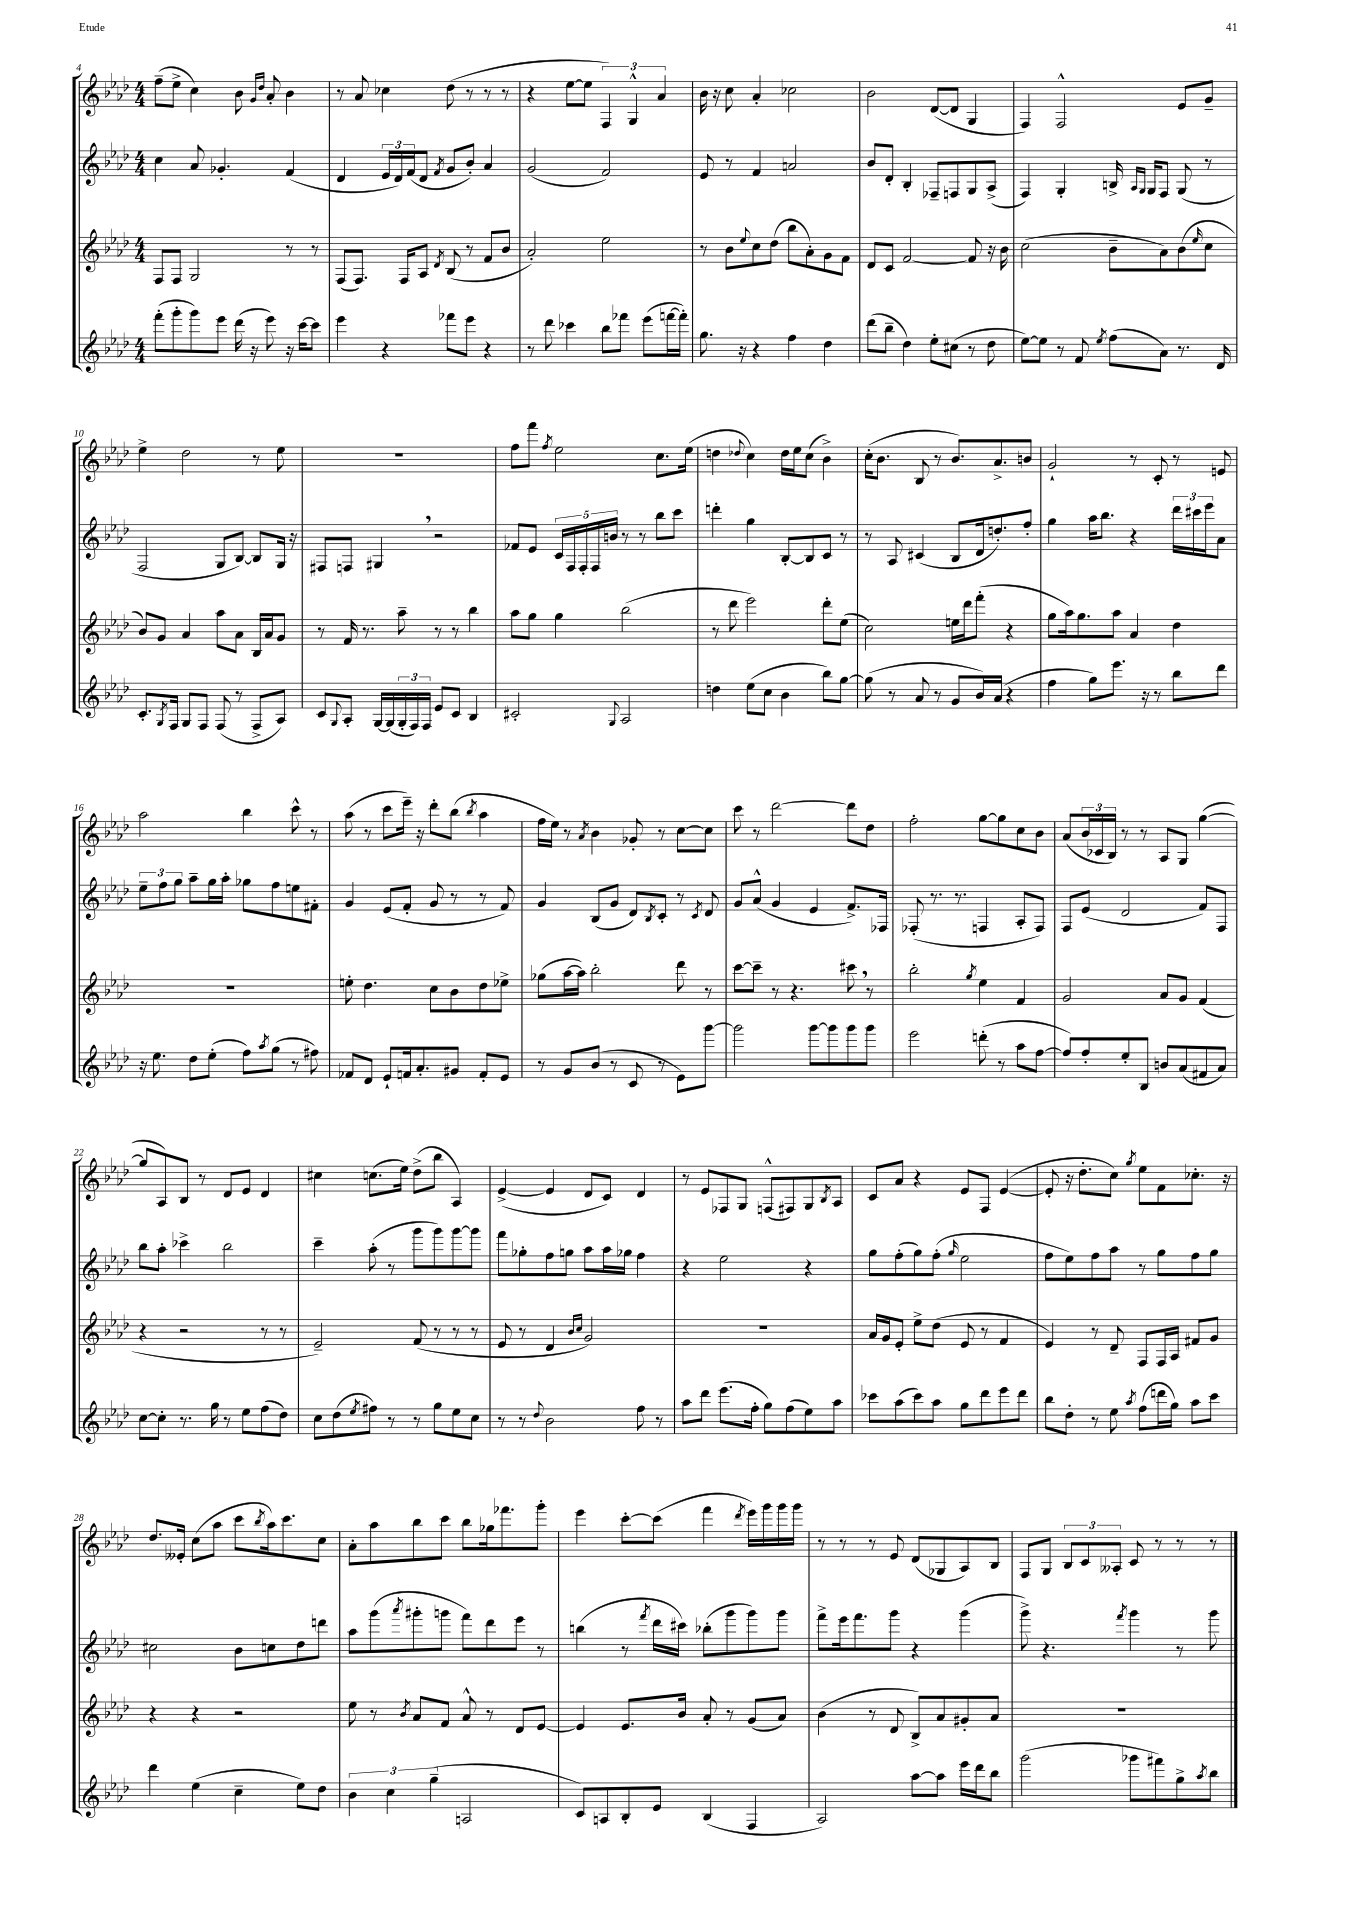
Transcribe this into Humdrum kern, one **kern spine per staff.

**kern	**kern	**kern	**kern
*staff4	*staff3	*staff2	*staff1
*clefG2	*clefG2	*clefG2	*clefG2
*k[b-e-a-d-]	*k[b-e-a-d-]	*k[b-e-a-d-]	*k[b-e-a-d-]
*M4/4	*M4/4	*M4/4	*M4/4
(8fff'\L	8F/L	4cc\	(8ff~\L
8ggg'\	8F/J	.	8ee-^\J
8ggg\)	2G/	8a-/	4cc\)
8eee-\J	.	4.g-'/	.
(16ddd-\	.	.	8b-\
16r	.	.	.
.	.	.	16qqg/LL
.	.	.	16qqdd-/JJ
8eee-\)	.	.	8a-'/
16r	8r	(4f/	4b-\
[16ccc\LK	.	.	.
8ccc\]J	8r	.	.
=	=	=	=
4eee-\	(8F/L	4d-/	8r
.	8.F/J)	.	8a-/
4r	.	24e-/LL	4cc-\
.	.	24d-/)	.
.	16F/LK	.	.
.	.	(24f/J	.
.	8A-/J	8d-/J	.
.	8qd-/	8qf/	.
8fff-\L	(8B-/	8g/L	(8dd-\
8eee-\J	8r	8b-'/J)	8r
4r	8f/L	4a-/	8r
.	8b-/J	.	8r
=	=	=	=
8r	2a-'/)	(2g/	4r
8ddd-\	.	.	.
4ccc-\	.	.	[8ee-\L
.	.	.	8ee-\]J
8bb-\L	2ee-\	2f/)	6F/)
8fff-\J	.	.	.
.	.	.	6G^^/
(8eee-\L	.	.	.
.	.	.	6a-/
[16fff\L	.	.	.
16fff'\]JJ)	.	.	.
=	=	=	=
8.gg\	8r	8e-/	16b-\
.	.	.	16r
.	8b-\L	8r	8cc\
16r	.	.	.
.	8qqee-/	.	.
4r	8cc\	4f/	4a-'/
.	(8dd-\J	.	.
4ff\	8bb-\L	2a/	2cc-\
.	8a-'\)	.	.
4dd-\	8g\	.	.
.	8f\J	.	.
=	=	=	=
(8ddd-\L	8d-/L	8b-/L	2b-\
8bb-~\J	8c/J	8d-'/J	.
4dd-\)	[2f/	4B-'/	.
8ee-'\L	.	8F-~/L	([8d-/L
(8cc#\J	.	8F/	8d-/]J
8r	8f/]	8G/	4G/
8dd-\	16r	(8A-^/J	.
.	16b-\	.	.
=	=	=	=
[8ee-\L)	(2cc\	4F/)	4F/)
8ee-\]J	.	.	.
8r	.	4G'/	2F^^/
8f/	.	.	.
8qee-/	.	.	.
(8ff\L	8b-~\L	16B^/	.
.	.	16qqA-/LL	.
.	.	16qqG/JJ	.
.	.	16G/LK	.
8a-\J)	8a-\)	8F/J	.
8.r	(8b-\	(8G/	8e-/L
.	16qqee-/	.	.
.	8cc\J	8r	8g~/J
16d-/	.	.	.
=	=	=	=
8.c'/L	8b-/L)	2F/	4ee-^\
.	8g/J	.	.
8qG/	.	.	.
16F/Jk	.	.	.
8G/L	4a-/	.	2dd-\
8F/J	.	.	.
(8F/	8aa-\L	8G/L	.
8r	8a-\J	[8B-/J)	.
8F^/L	16B-/LL	8B-/]L	8r
.	16a-/J	.	.
8A-/J)	8g/J	16G/Jk	8ee-\
.	.	16r	.
=	=	=	=
8c/L	8r	8F#/L	1r
8qqG/	.	.	.
8A-'/J	16f/	8F/J	.
.	8.r	.	.
[16G/LL	.	4G#/	.
(16G/]	.	.	.
24G'/	8aa-~\	.	.
24F/)	.	.	.
24F/JJ	.	.	.
8e-/L	8r	2r	.
8c/J	8r	.	.
4B-/	4bb-\	.	.
=	=	=	=
2c#'/	8aa-\L	8f-/L	8ff\L
.	8gg\J	8e-/J	8fff\J
.	.	.	8qff/
.	4gg\	20c/LL	2ee-\
.	.	20F/	.
.	.	20F'/	.
.	.	20F/	.
.	.	20b/JJ	.
8qqG/	.	.	.
2A-/	(2bb-\	8r	.
.	.	8r	.
.	.	8bb-\L	8.cc\L
.	.	8ccc\J	.
.	.	.	(16ee-\Jk
=	=	=	=
4dd\	8r	4ddd'\	4dd\
.	8ddd-\	.	.
.	.	.	8qqdd-/
(8ee-\L	2eee-\)	4gg\	4cc\)
8cc\J	.	.	.
4b-\	.	[8B-'/L	16dd-\LL
.	.	.	16ee-\J
.	.	8B-/]	(8cc\J
8bb-\L)	8ddd-'\L	8c/J	4b-^\)
[8gg\J	(8ee-\J	8r	.
=	=	=	=
(8gg\]	2cc\)	8r	(16cc'\LK
.	.	.	8.b-\J
8r	.	8A-/	.
8a-/	.	(4c#/	8B-/
8r	.	.	8r
8g/L	16ee\LL	8B-/L	8.b-/L)
.	16ddd-\J	.	.
16b-/L)	(8fff'\J	16d-/k	.
(16a-/JJ	.	8.dd'/)	8.a-^/
4r	4r	.	.
.	.	8ff'/J	8b/J
=	=	=	=
4ff\	8gg\L	4gg\	2g`/
.	16aa-\k)	.	.
.	8.gg\	.	.
8gg\L)	.	16aa-\LK	.
.	.	8.bb-\J	.
8.eee-\J	8aa-\J	.	.
.	4a-/	4r	8r
16r	.	.	.
8r	.	.	8c'/
8bb-\L	4dd-\	24ddd-\LL	8r
.	.	24ccc#\	.
.	.	24eee-\J	.
8ddd-\J	.	8a-\J	8e/
=	=	=	=
16r	1r	12ee-~\L	2aa-\
8.ee-\	.	.	.
.	.	12ff\	.
.	.	12gg\J	.
8dd-\L	.	8aa-~\L	.
(8ee-'\J	.	16gg\L	.
.	.	16aa-'\JJ	.
8ff\L)	.	8gg-\L	4bb-\
8qaa-/	.	.	.
(8gg\J	.	8ff\	.
8r	.	8ee\	8ccc^^\
8ff#\)	.	8f#'\J	8r
=	=	=	=
8f-/L	8ee'\	4g/	(8aa-\
8d-/J	4.dd-\	.	8r
8e-`/L	.	(8e-/L	8ccc\L
16f/k	.	8f'/J	16eee-~\Jk)
8.a-'/	.	.	16r
.	8cc\L	8g/	8ddd-'\L
8g#/J	8b-\	8r	(8bb-\J
.	.	.	8qbb-/
8f'/L	8dd-\	8r	4aa-\
8e-/J	8ee-^\J	8f/)	.
=	=	=	=
8r	(8gg-\L	4g/	16ff\LL
.	.	.	16ee-\JJ)
8g/L	[16aa-\L	.	8r
.	16aa-\]JJ)	.	.
.	.	.	8qa-/
(8b-/J	2bb-'\	(8B-/L	4b-\
8r	.	8g/J	.
8c/	.	8d-/L)	8g-'/
.	.	8qB-/	.
8r	.	8c'/J	8r
8e-\L)	8ddd-\	8r	[8cc\L
.	.	8qc/	.
[8ggg\J	8r	8d-/	8cc\]J
=	=	=	=
2ggg\]	[8ccc\L	8g/L	8ccc\
.	8ccc~\]J	(8a-^^/J	8r
.	8r	4g/	[2ddd-\
.	4.r	.	.
[8ggg\L	.	4e-/	.
8ggg\]	.	.	.
8ggg\	8ccc#\	8.f^/L)	8ddd-\]L
8ggg\J	8r	.	8dd-\J
.	.	16F-/Jk	.
=	=	=	=
2eee-\	2bb-'\	(8F-'/	2ff'\
.	.	8.r	.
.	.	8.r	.
.	8qgg/	.	.
(8ddd'\	4ee-\	4F/	[8gg\L
8r	.	.	8gg\]
8aa-\L	4f/	8A-'/L	8cc\
[8ff\J	.	8F/J)	8b-\J
=	=	=	=
8ff/]L)	2g/	8F/L	(8a-/L
8ff'/	.	(8e-/J	24b-/L
.	.	.	24c-/
.	.	.	24B-/JJ)
8ee-'/	.	2d-/	8r
8B-/J	.	.	8r
8b/L	8a-/L	.	8A-/L
(8a-/	8g/J	.	8G/J
8f#/	(4f/	8f/L)	([4gg\
8a-/J)	.	8F/J	.
=	=	=	=
[8cc\L	4r	8bb-\L	8gg/]L
8cc'\]J	.	8aa-'\J	8A-/)
8.r	2r	4ccc-^\	8B-/J
.	.	.	8r
16gg\	.	.	.
8r	.	2bb-\	8d-/L
8ee-\L	.	.	8e-/J
(8ff\	8r	.	4d-/
8dd-\J)	8r	.	.
=	=	=	=
8cc\L	2e-~/)	4ccc~\	4cc#\
(8dd-\	.	.	.
8qee-/	.	.	.
8ff#\J)	.	(8aa-'\	(8.cc\L
8r	.	8r	.
.	.	.	16ee-\Jk)
8r	(8f/	8ggg\L	(8dd-^\L
8gg\L	8r	8ggg\)	8bb-\J
8ee-\	8r	[8ggg\	4A-/)
8cc\J	8r	8ggg\]J	.
=	=	=	=
8r	8e-/	8fff\L	([4e-^/
8r	8r	8gg-'\	.
8qqdd-/	.	.	.
2b-\	4d-/	8ff\	4e-/]
.	.	8gg\J	.
.	16qqb-/LL	.	.
.	16qqcc/JJ	.	.
.	2g/)	8aa-\L	8d-/L
.	.	16aa-\L	8c/J)
.	.	16gg-\JJ	.
8ff\	.	4ff\	4d-/
8r	.	.	.
=	=	=	=
8aa-\L	1r	4r	8r
8ddd-\J	.	.	8e-/L
(8.eee-\L	.	2ee-\	8F-/
.	.	.	8G/J
16ff'\Jk	.	.	.
8gg\L)	.	.	(8F^^/L
(8ff\	.	.	8F#/)
8ee-\)	.	4r	8G/
.	.	.	8qB-/
8aa-\J	.	.	8A-/J
=	=	=	=
8ccc-\L	16a-/LL	8gg\L	8c/L
.	16g/J	.	.
(8aa-\	8e-'/J	(8ff'\	8a-/J
8ccc-\)	8ee-^\L	8gg\)	4r
8aa-\J	(8dd-\J	(8ff'\J	.
.	.	16qqgg/	.
8gg\L	8e-/	2ee-\	8e-/L
8ddd-\	8r	.	8F/J
8eee-\	4f/	.	([4e-/
8ddd-\J	.	.	.
=	=	=	=
8bb-\L	4e-/)	8ff\L	8e-'/]
8dd-'\J	.	8ee-\)	16r
.	.	.	8.dd-'\L
8r	8r	8ff\	.
8ee-\	8d-~/	8aa-\J	8cc\J)
8qaa-/	.	.	8qgg/
(8ff\L	8F/L	8r	8ee-\L
16ddd\L	16F/L	8gg\L	8f\
16gg\JJ)	16A-/JJ	.	.
8aa-\L	8f#/L	8ff\	8.cc-'\J
8ccc\J	8g/J	8gg\J	.
.	.	.	16r
=	=	=	=
4ddd-\	4r	2cc#\	8.dd-/L
.	.	.	16e--'/Jk
(4ee-\	4r	.	(8cc\L
.	.	.	8aa-\J
4cc~\	2r	8b-\L	8ccc\L
.	.	.	8qbb-/
.	.	8cc\	16aa-\k)
.	.	.	8.ccc\
8ee-\L)	.	8dd-\	.
8dd-\J	.	8ddd\J	8cc\J
=	=	=	=
6b-\	8ee-\	8aa-\L	8a-'\L
.	8r	(8ggg\	8aa-\
6cc\	.	.	.
.	8qb-/	8qaaa-/	.
.	8a-/L	8ggg#'\	8bb-\
(6gg~\	.	.	.
.	8f/J	8ggg\J	8ccc\J
2A/	8a-^^/	8fff\L)	8bb-\L
.	8r	8ddd-\	16gg-\k
.	.	.	8.fff-\
.	8d-/L	8eee-\J	.
.	[8e-/J	8r	8ggg'\J
=	=	=	=
8c/L)	4e-/]	(4bb\	4eee-\
8A/	.	.	.
8B-'/	8.e-/L	8r	[8ccc'\L
.	.	8qfff/	.
8e-/J	.	16ddd-\LL	(8ccc\]J
.	16b-/Jk	16ccc#\JJ)	.
(4B-/	8a-'/	(8bb-'\L	4fff\
.	8r	8ggg\	.
.	.	.	8qddd-/
4F/	(8g/L	8ggg\)	16eee-\LL)
.	.	.	16ggg\
.	8a-/J)	8ggg\J	16ggg\
.	.	.	16ggg\JJ
=	=	=	=
2A-/)	(4b-\	8fff^\L	8r
.	.	16eee-\k	8r
.	.	8.fff\	.
.	8r	.	8r
.	8d-/	8ggg\J	8e-/
[8aa-\L	8B-^/L)	4r	(8d-/L
8aa-\]J	8a-/	.	8G-/
16eee-\LL	8g#'/	(4ggg\	8A-/)
16ddd-\J	.	.	.
8bb-\J	8a-/J	.	8B-/J
=	=	=	=
(2ggg\	1r	8ggg^\)	8F/L
.	.	4.r	8G/J
.	.	.	12B-/L
.	.	.	12c/
.	.	.	12A--'/J
.	.	8qfff/	.
8ggg-\L	.	4ggg\	8c/
8fff#\)	.	.	8r
8gg^\	.	8r	8r
8qaa-/	.	.	.
8bb-\J	.	8ggg\	8r
==	==	==	==
*-	*-	*-	*-
